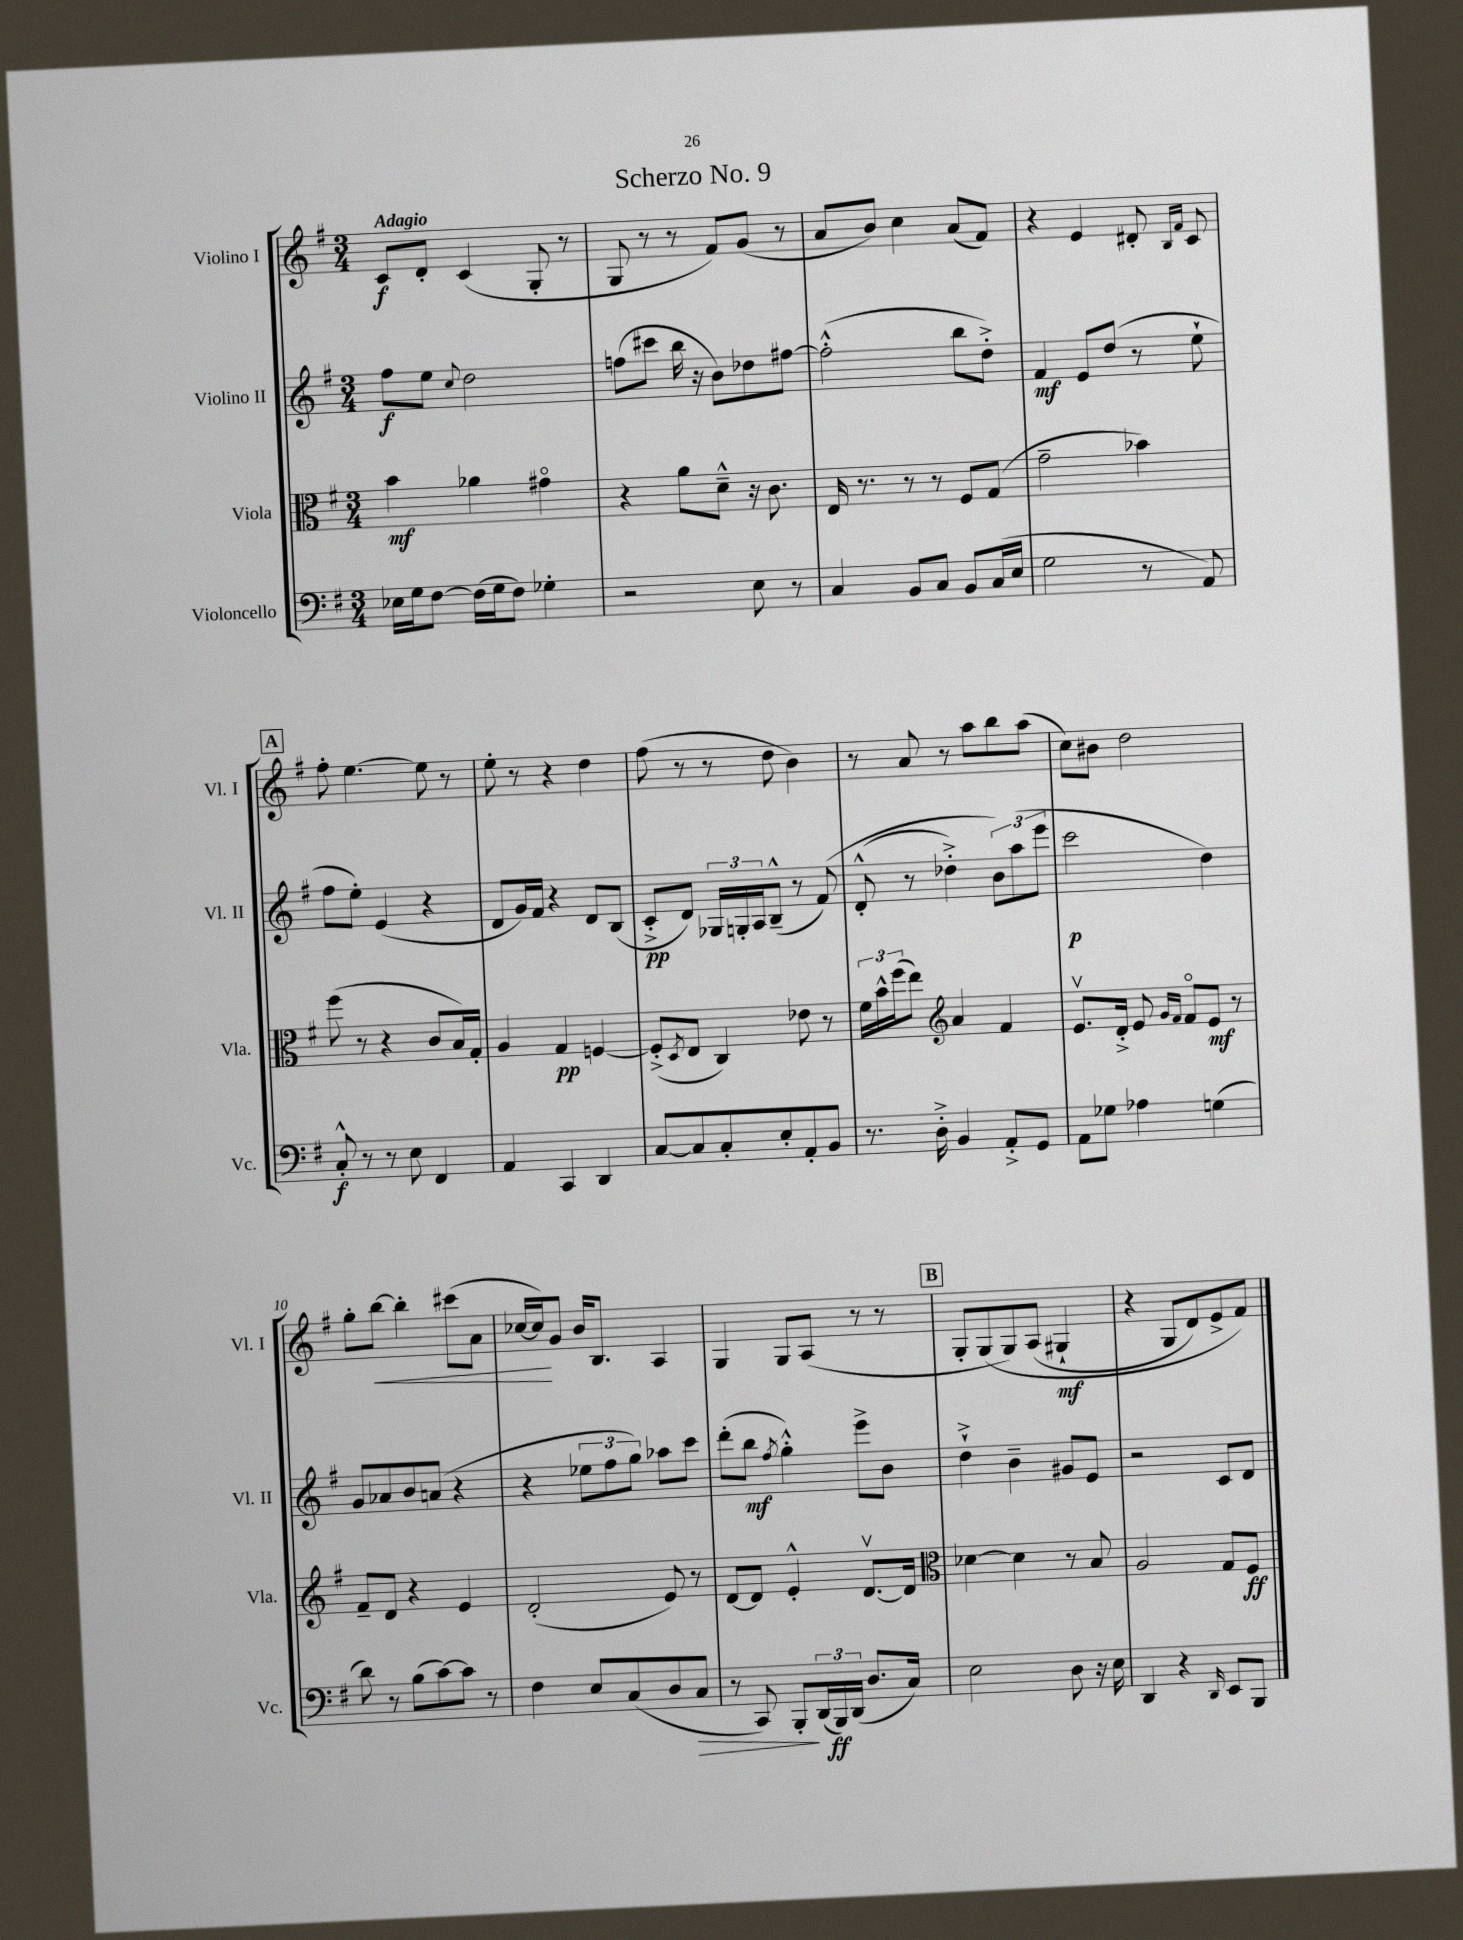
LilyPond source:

\header { title = "Scherzo No. 9" }
<<
\new StaffGroup <<
\new Staff = "s0" \with { instrumentName = "Violino I" shortInstrumentName = "Vl. I" } {
    \clef treble \key g \major \numericTimeSignature \time 3/4 \tempo "Adagio"
    c'8\f d'8-. c'4( g8-. r8 |
    g8 r8 r8 fis'8) g'8( r8 |
    a'8 b'8) c''4 a'8( fis'8) |
    r4 e'4 dis'8-. \grace { b16 fis'16 } c'8 |
    \mark \markup { \box "A" } fis''8-. e''4.~ e''8 r8 |
    e''8-. r8 r4 d''4 |
    fis''8( r8 r8 d''8 b'4) |
    r8 a'8 r8 a''8 b''8 a''8( |
    c''8) bis'8 d''2 |
    g''8-. b''8~\< b''4-. cis'''8( a'8 |
    ces''16~ ces''16\!) g'8 b'16 b8. a4 |
    g4 g8 a8( r8 r8 |
    \mark \markup { \box "B" } g8-. g8\( g8) a8( gis4-!\mf |
    r4 g8 d'8) e'8-> fis'8\) \bar "|." |
}
\new Staff = "s1" \with { instrumentName = "Violino II" shortInstrumentName = "Vl. II" } {
    \clef treble \key g \major \numericTimeSignature \time 3/4
    fis''8\f e''8 \appoggiatura { c''8 } d''2 |
    f''8( cis'''8 b''16 r16 b'8) des''8 fis''8~ |
    fis''2-.-^( b''8 d''8-.->) |
    fis'4\mf e'8 d''8( r8 e''8-! |
    \mark \markup { \box "A" } fis''8 e''8-.) e'4( r4 |
    d'8 g'16) fis'16 r4 d'8 b8( |
    c'8-.->\pp d'8) \tuplet 3/2 { ges16 g16-. a16 } b8---^( r8 fis'8)\( |
    d'8-.-^( r8 des''4-.->) \tuplet 3/2 { b'8\) a''8( e'''8 } |
    c'''2\p d''4) |
    g'8 aes'8 b'8 a'8( r4 |
    r4 \tuplet 3/2 { ees''8 fis''8 g''8) } aes''8 c'''8 |
    d'''8-.( b''8\mf \acciaccatura { fis''8 } g''4-.-^) e'''8-> b'8 |
    \mark \markup { \box "B" } d''4-!-> b'4-- gis'8 e'8 |
    r2 c'8 d'8 \bar "|." |
}
\new Staff = "s2" \with { instrumentName = "Viola" shortInstrumentName = "Vla." } {
    \clef alto \key g \major \numericTimeSignature \time 3/4
    b'4\mf aes'4 gis'4\flageolet |
    r4 a'8 d'8---^ r16 c'8. |
    e16 r8. r8 r8 fis8 g8( |
    g'2-- bes'4) |
    \mark \markup { \box "A" } fis''8( r8 r4 c'8 b16) g16-. |
    a4 g4\pp f4~ |
    f8-.->( \acciaccatura { d8 } e8 c4) ees'8 r8 |
    \tuplet 3/2 { fis'16 b'16-^ fis''16( } e''8) \clef treble a'4 fis'4 |
    e'8.\upbow d'16-.-> e'8 \grace { g'16 fis'16 } fis'8\flageolet e'8\mf r8 |
    fis'8-- d'8 r4 e'4 |
    d'2-.( e'8) r8 |
    d'8~ d'8 e'4-.-^ d'8.~\upbow d'16 |
    \mark \markup { \box "B" } \clef alto des'4~ des'4 r8 b8 |
    a2 g8 fis8\ff \bar "|." |
}
\new Staff = "s3" \with { instrumentName = "Violoncello" shortInstrumentName = "Vc." } {
    \clef bass \key g \major \numericTimeSignature \time 3/4
    ees16 g16 fis8~ fis16( g16 fis8) ges4-. |
    r2 e8 r8 |
    c4 b,8 c8 b,8 c16( e16 |
    g2 r8 a,8) |
    \mark \markup { \box "A" } c8-.-^\f r8 r8 e8 fis,4 |
    a,4 c,4 d,4 |
    c8~ c8 c8-. e8-. a,8-. b,8 |
    r8. d16-.-> b,4 a,8-.-> g,8 |
    a,8 ges8 aes4 g4( |
    d'8) r8 b8( c'8~) c'8 r8 |
    fis4 e8 c8( d8 c8\> |
    r8 c,8) b,,8-.\! \tuplet 3/2 { d,16( b,,16\ff) d,16( } d8. c16) |
    \mark \markup { \box "B" } e2 d8 r16 e16 |
    d,4 r4 \grace { d,16 } e,8 b,,8 \bar "|." |
}
>>
>>
